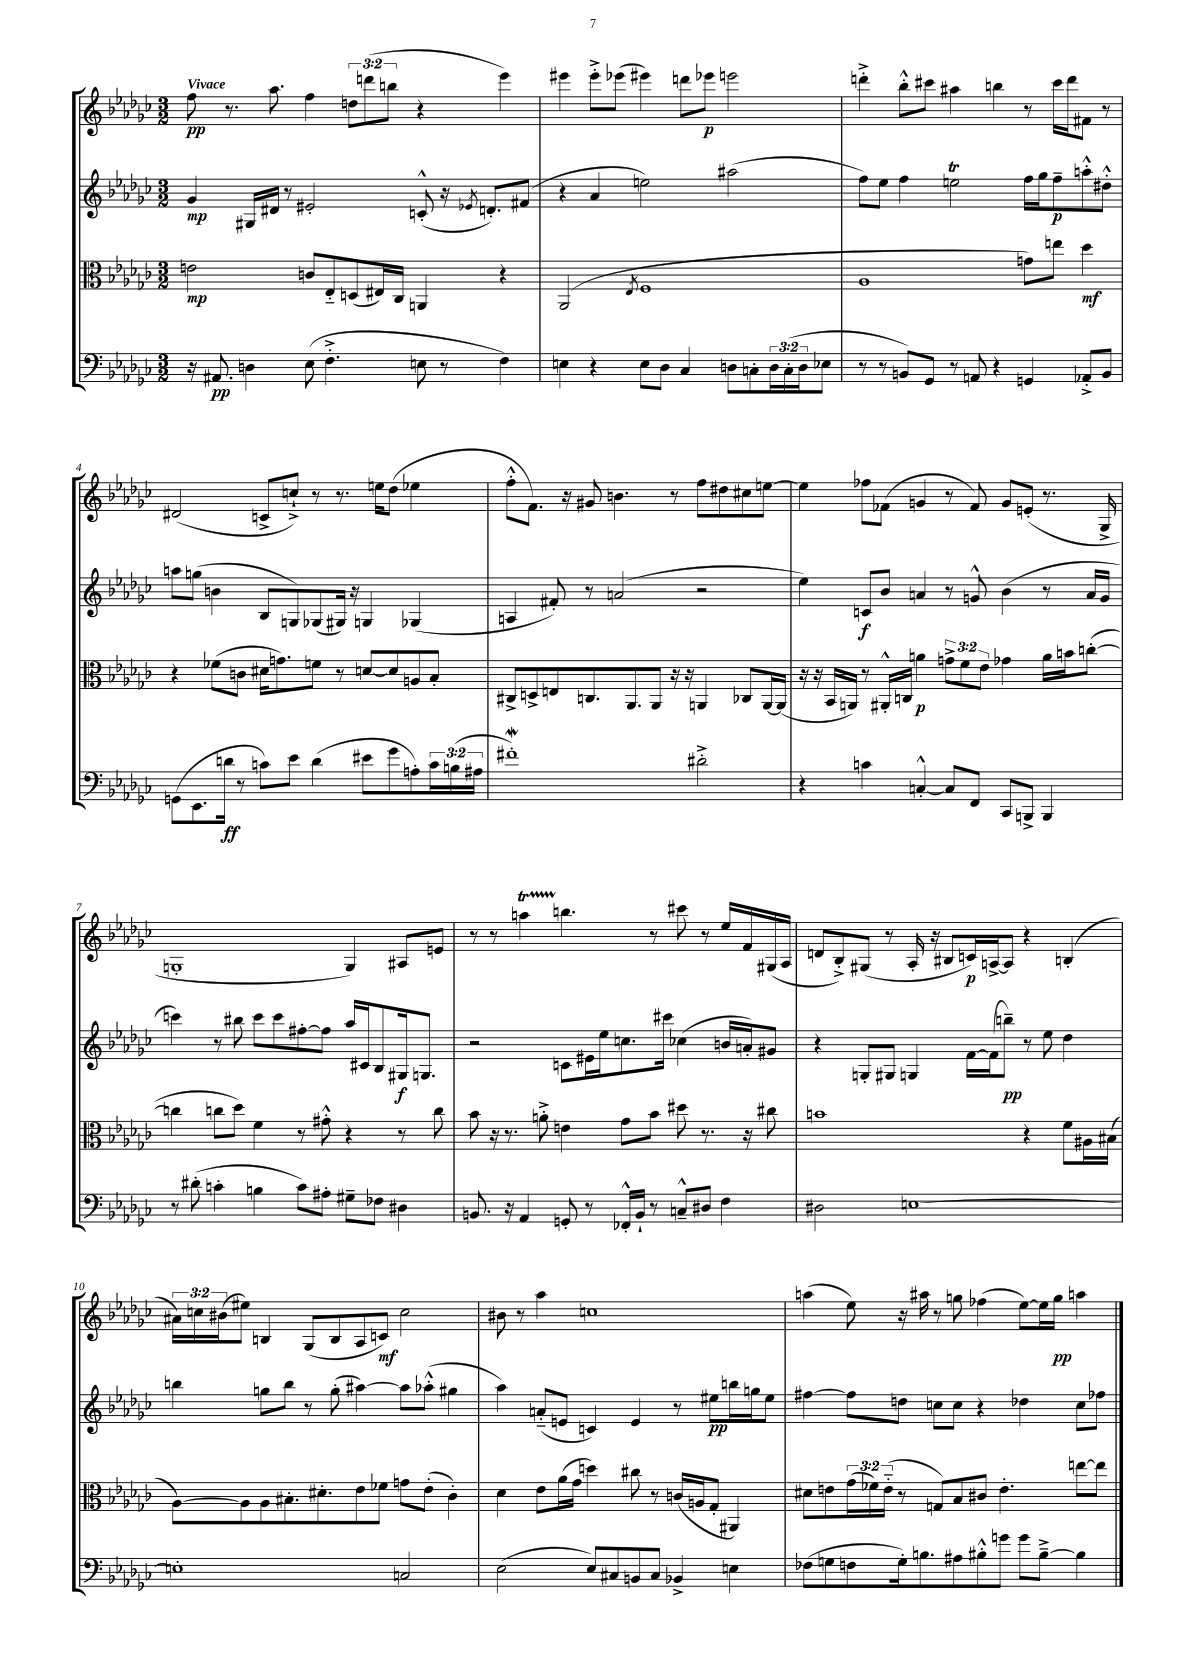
<<
\new StaffGroup <<
\new Staff = "s0" {
    \clef treble \key ges \major \numericTimeSignature \time 3/2 \override Staff.TupletNumber.text = #tuplet-number::calc-fraction-text \tempo "Vivace"
    f''8\pp r8. aes''8. f''4 \tuplet 3/2 { d''8 d'''8( b''8 } r4 ees'''4) |
    eis'''4 eis'''8-.-> ees'''8( eis'''4) d'''8 ees'''8\p e'''2 |
    d'''4-.-> bes''8-.-^ cis'''8 ais''4 b''4 r8 cis'''16 d'''16 fis'8 r8 |
    dis'2( c'8-> c''8-!->) r8 r8. e''16 des''8( ees''4 |
    f''8-.-^ f'8.) r16 gis'8 b'4. r8 f''8 dis''8 cis''8 e''8~ |
    e''4 fes''8 fes'8( g'4 r8 fes'8) g'8 e'8-.( r8. ges16-> |
    g1-. g4) ais8 e'8 |
    r8 r8 a''4\startTrillSpan b''4.\stopTrillSpan r8 cis'''8 r8 ees''16 f'16 gis16( aes16 |
    d'8 bes8-.->) gis8( r8 aes16-. r16 bis8 c'16\p) a16~-> a8 r4 b4-.( |
    \tuplet 3/2 { ais'16) c''16 bis'16( } eis''8) b4 ges8( b8 aes8 c'8\mf) c''2 |
    bis'8 r8 aes''4 c''1 |
    a''4( ees''8) r16 ais''16 r8 g''8 fes''4( ees''8~) ees''16 g''16\pp a''4 \bar "|." |
}
\new Staff = "s1" {
    \clef treble \key ges \major \numericTimeSignature \time 3/2
    ges'4\mp gis16 dis'16 r8 eis'2-. c'8-.-^( r16 \acciaccatura { ees'8 } d'8.-.) fis'8( |
    r4 aes'4 e''2) ais''2( |
    f''8) ees''8 f''4 e''2\trill f''16 ges''16 f''8--\p a''8-.-^ dis''8-.-^ |
    a''8 g''8( b'4 bes8 g8) ges8( gis16) r16 g4 ges4( |
    a4 fis'8-.) r8 a'2( r2 |
    ees''4) c'8\f bes'8 a'4 r8 g'8-^ bes'4( r8 a'16 g'16 |
    c'''4) r8 bis''8 c'''8 c'''8 fis''8~-. fis''8 aes''16 cis'16 bes8 gis16\f g8. |
    r2 c'8 eis'16 ees''16 c''8. cis'''16 ces''4( b'16 a'16-.) gis'8 |
    r4 g8-. gis8 g4 f'16~ f'16( b''8--\pp) r8 ees''8 des''4 |
    b''4 g''8 b''8 r8 g''8-.( ais''4~) ais''8 aes''8-.-^( gis''4 |
    aes''4) a'8-_( e'8 c'4) e'4 r8 eis''8\pp b''16 g''16 eis''8 |
    fis''4~ fis''8 d''8 c''8 c''8 r4 des''4 c''8 fes''8 \bar "|." |
}
\new Staff = "s2" {
    \clef alto \key ges \major \numericTimeSignature \time 3/2 \override Staff.TupletNumber.text = #tuplet-number::calc-fraction-text
    e'2\mp c'8 ees8-_ d8( eis16) ces16 a,4 r4 |
    aes,2( \acciaccatura { ees8 } f1 |
    aes1 g'8) e''8 des''4\mf |
    r4 fes'8( c'8 dis'16 g'8.) f'8 r8 d'8~ d'8 a8 bes8-. |
    cis8-> d8-> e8 c8. aes,8. aes,8 r16 r16 a,4 ces8 a,16~ a,16( |
    r16 r16 bes,16 a,16) r8 ais,16-.-^ c16 a'4\p \tuplet 3/2 { g'8-> f'8 ees'8 } ges'4 a'16 b'16 c''8~-.( |
    c''4 c''8 des''8) f'4 r8 gis'8-.-^ r4 r8 c''8 |
    bes'8 r16 r8. a'8-.-> e'4 ges'8 bes'8 dis''8 r8. r16 cis''8 |
    b'1 r4 f'8 ais16 bis16( |
    aes8~) aes8 aes8 bis8.-. dis'8.-. ees'8 fes'8 g'8 ees'8-.( ces'4-.) |
    des'4 ees'8 aes'16( ges'16 d''4) cis''8 r8 c'16( a16 ges8-. ais,4) |
    dis'8 e'8 \tuplet 3/2 { ges'16( fes'16) e'16-_( } r8 g8) bes8 cis'8 e'4.-. e''8~ e''8 \bar "|." |
}
\new Staff = "s3" {
    \clef bass \key ges \major \numericTimeSignature \time 3/2 \override Staff.TupletNumber.text = #tuplet-number::calc-fraction-text
    r16 ais,8.\pp d4 ees8( f4.-.-> e8 r8 f4) |
    e4 r4 e8 des8 ces4 d8 c8-. \tuplet 3/2 { d16 c16-.( d16 } ees8 |
    r8 r8 b,8) ges,8 r8 a,8 r4 g,4 aes,8-.-> b,8 |
    g,8( ees,8. d'16\ff r8 c'8) ees'8 d'4( eis'8 ges'8 a8-.) \tuplet 3/2 { c'16 b16( ais16 } |
    fis'1-.\mordent) dis'2-.-> |
    r4 c'4 c4~-.-^ c8 f,8 ces,8 b,,8-> b,,4 |
    r8 dis'8-.( c'4-. b4 c'8) ais8-. gis8-- fes8 dis4 |
    b,8. r16 aes,4 g,8-. r8 fes,16-.-^ b,16-! r8 c8---^ dis8 f4 |
    dis2 e1~ |
    e1-. c2 |
    ees2( ees8) cis8 b,8 cis8 bes,4-> e4 |
    fes8( g8 f8 g16-.) b8. ais8 bis8-.-^ g'8 g'8 bis8~---> bis4 \bar "|." |
}
>>
>>
